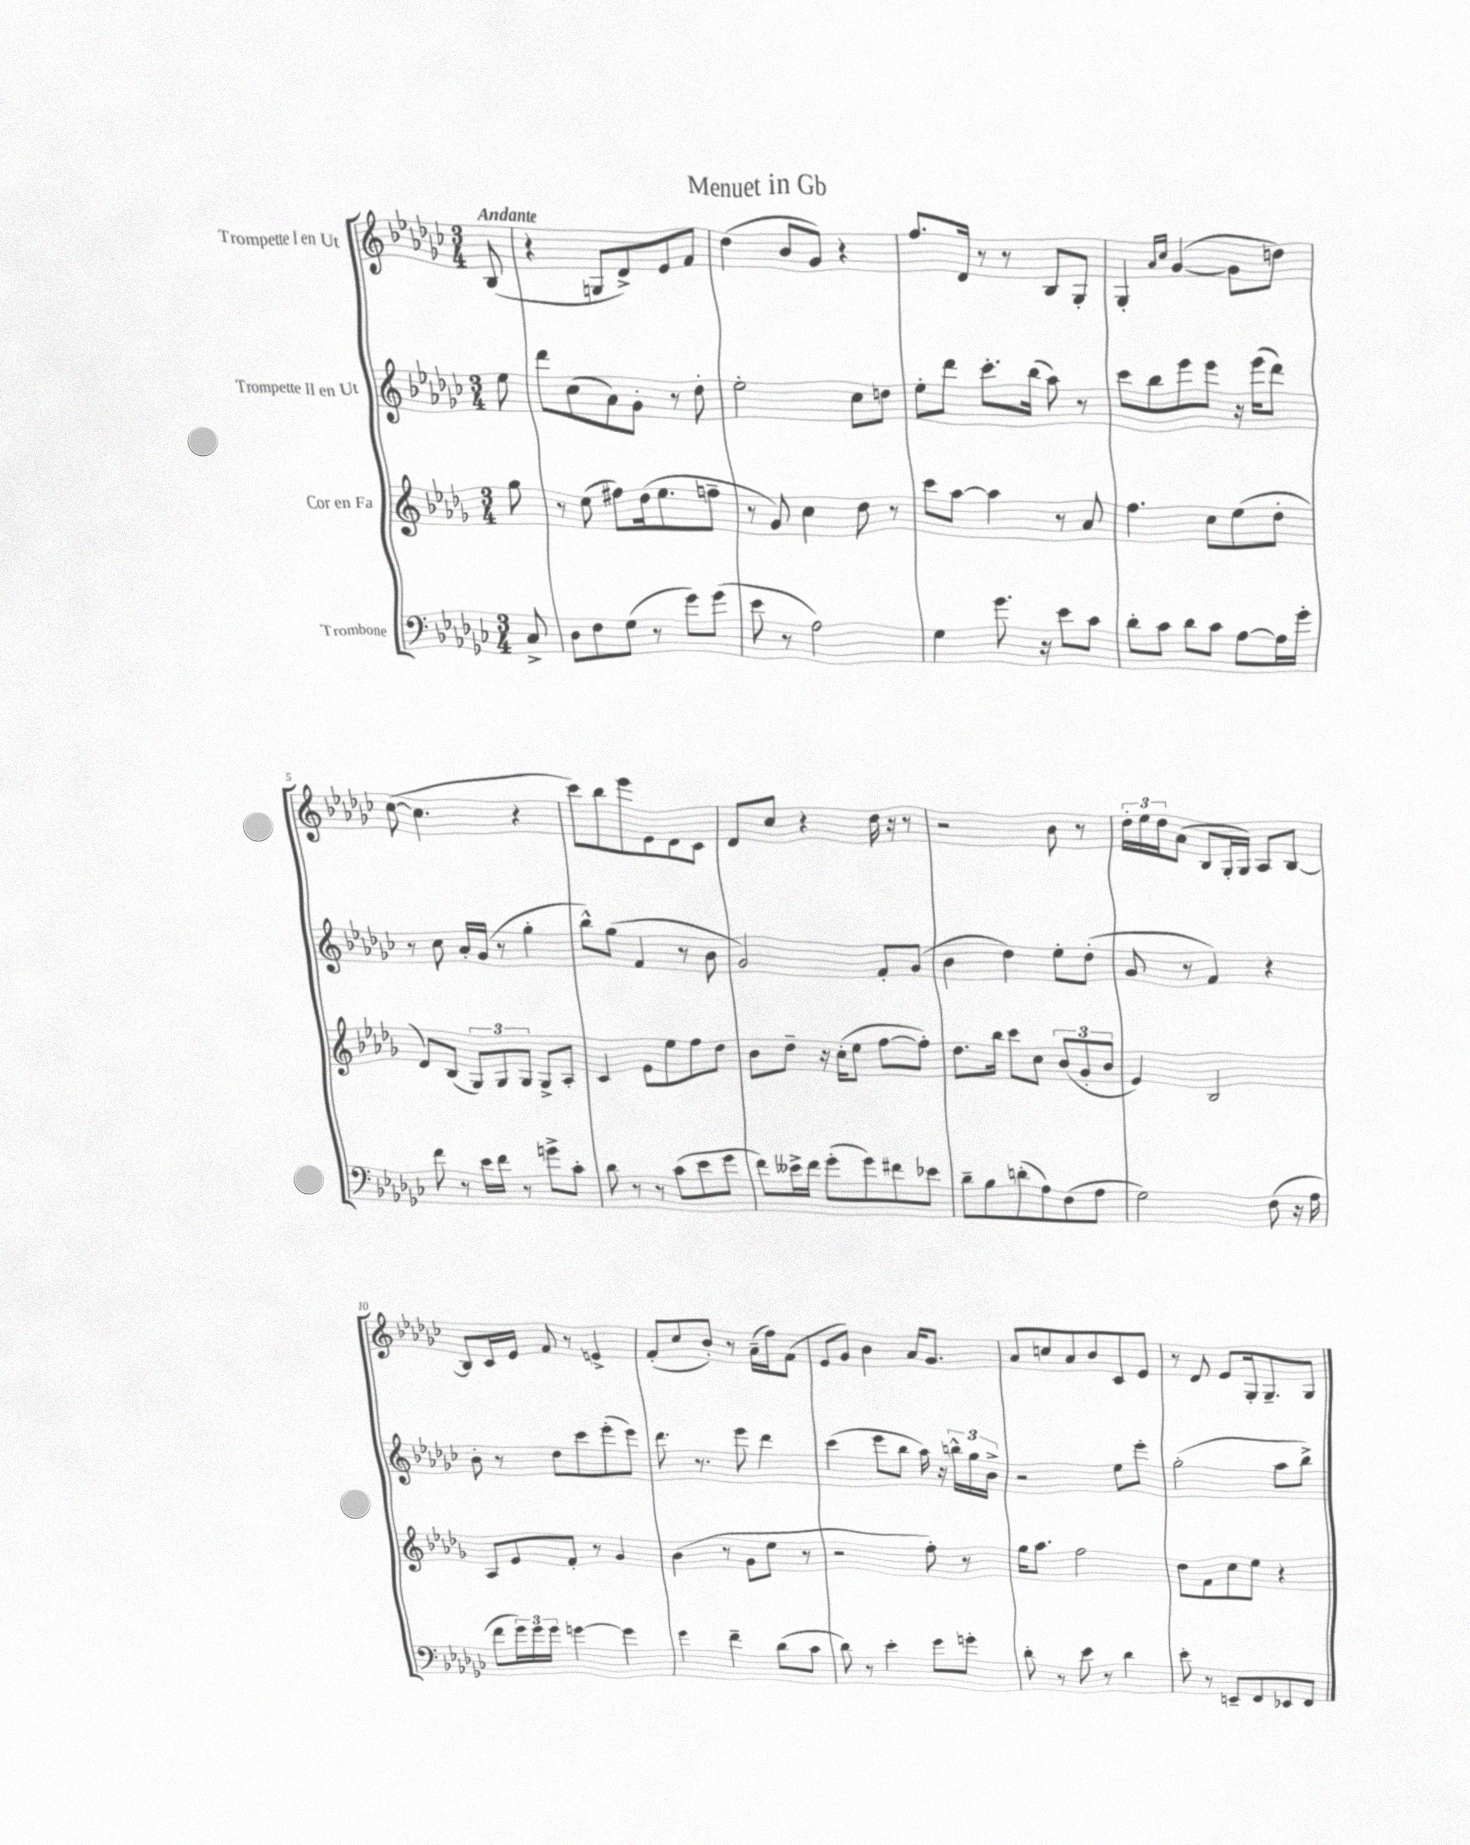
\header { title = "Menuet in Gb" }
<<
\new StaffGroup <<
\new Staff = "s0" \with { instrumentName = "Trompette I en Ut" } {
    \clef treble \key ges \major \numericTimeSignature \time 3/4 \partial 8 \tempo "Andante"
    bes8( |
    r4 g8 des'8->) ees'8 f'8 |
    des''4( bes'8 ges'8) r4 |
    f''8. des'16 r8 r8 bes8 ges8-. |
    ges4-. \grace { aes'16 ces''16 } ges'4~( ges'8 d''8) |
    ces''8~( ces''4. r4 |
    ces'''8) bes''8 ees'''8 ees'8 des'8 ces'8 |
    des'8 ces''8 r4 des''16 r16 r8 |
    r2 bes'8 r8 |
    \tuplet 3/2 { des''16-. ees''16 des''16 } aes'8( bes8 ges16-. ges16) aes8 bes8~ |
    bes8 ces'16 ees'16 f'8 r8 e'4-> |
    f'8-.( ces''8 bes'8-.) r8 aes'16--( f''16) f'8( |
    ees'8 ges'8) bes'4 aes'16 ges'8. |
    aes'8 c''8 aes'8 bes'8 ces'8 ees'8 |
    r8 des'8 ees'8 ges16-. ges8.-- ges8 \bar "|." |
}
\new Staff = "s1" \with { instrumentName = "Trompette II en Ut" } {
    \clef treble \key ges \major \numericTimeSignature \time 3/4 \partial 8
    ees''8 |
    des'''8 ces''8( aes'8) ges'8-. r8 des''8-. |
    ees''2-. ces''8 d''8 |
    ees''8-. des'''8 ces'''8.-. bes''16( aes''8) r8 |
    ces'''8 bes''8 ees'''8 ees'''8 r16 ees'''16( des'''8) |
    r8 ces''8 aes'16-. ges'16( r8 ges''4-. |
    bes''8-^) ges''8( f'4 r8 bes'8 |
    ges'2) f'8-. ges'8( |
    bes'4 des''4) ees''8-. des''8-.( |
    ges'8 r8 f'4) r4 |
    bes'8-. r8 des''8 ces'''8 ees'''8-.( ees'''8) |
    des'''8. r8. ees'''8 des'''4 |
    ces'''4( ees'''8 bes''8 aes''16) r16 \tuplet 3/2 { b''16-^ ges''16 bes'16-> } |
    r2 ees''8 ees'''8-. |
    ges''2-.( aes''8 bes''8->) \bar "|." |
}
\new Staff = "s2" \with { instrumentName = "Cor en Fa" } {
    \clef treble \key des \major \numericTimeSignature \time 3/4 \partial 8
    ges''8 |
    r8 ees''8( fis''8) des''16( ees''8. f''8-- |
    r8 ges'8) c''4 des''8 r8 |
    c'''8 aes''8~ aes''4 r8 aes'8 |
    f''4. c''8 ees''8( des''8-. |
    des'8) bes8( \tuplet 3/2 { ges8) ges8 ges8 } ges8-> aes8-. |
    c'4 ees'8 ees''8 f''8 des''8 |
    bes'8 des''8-- r16 c''16-.( ees''8 f''8~ f''8-.) |
    des''8. bes''16 c'''8 c''8 \tuplet 3/2 { bes'8( ges'8-. bes'8 } |
    ees'4) bes2 |
    aes8 ees'8 f'8-. r8 ges'4 |
    bes'4( r8 ges'8 ees''8 r8 |
    r2 f''8-.) r8 |
    ges''16 aes''8. f''2 |
    des''8 f'8 c''8 ees''8 r4 \bar "|." |
}
\new Staff = "s3" \with { instrumentName = "Trombone" } {
    \clef bass \key ges \major \numericTimeSignature \time 3/4 \partial 8
    ces8-> |
    des8 f8 ges8( r8 ges'8) ges'8( |
    ees'8 r8 aes2) |
    ges4 ges'8. r16 ees'8 ces'8 |
    des'8-. ces'8 des'8 ces'8 aes8~ aes16 ges'16-. |
    f'8 r8 ees'16 f'16 r8 g'8-> ces'8-. |
    des'8 r8 r8 ces'8( ees'8 ges'8 |
    f'8) eeses'16-> f'16 ges'8-.( ges'8) fis'8 ees'8 |
    des'8-- bes8 d'8-.( aes8) f8( aes8 |
    ges2) f8( r16 aes16 |
    f'8 \tuplet 3/2 { ges'16) ges'16 ges'16 } g'4~ g'4 |
    ges'4 f'4-- des'8( ces'8 |
    des'8) r8 ees'4-. ges'8 g'8-. |
    des'8-. r8 ees'8 r8 des'4 |
    ees'8-. r8 e,8-- f,8 ees,8 f,8 \bar "|." |
}
>>
>>
